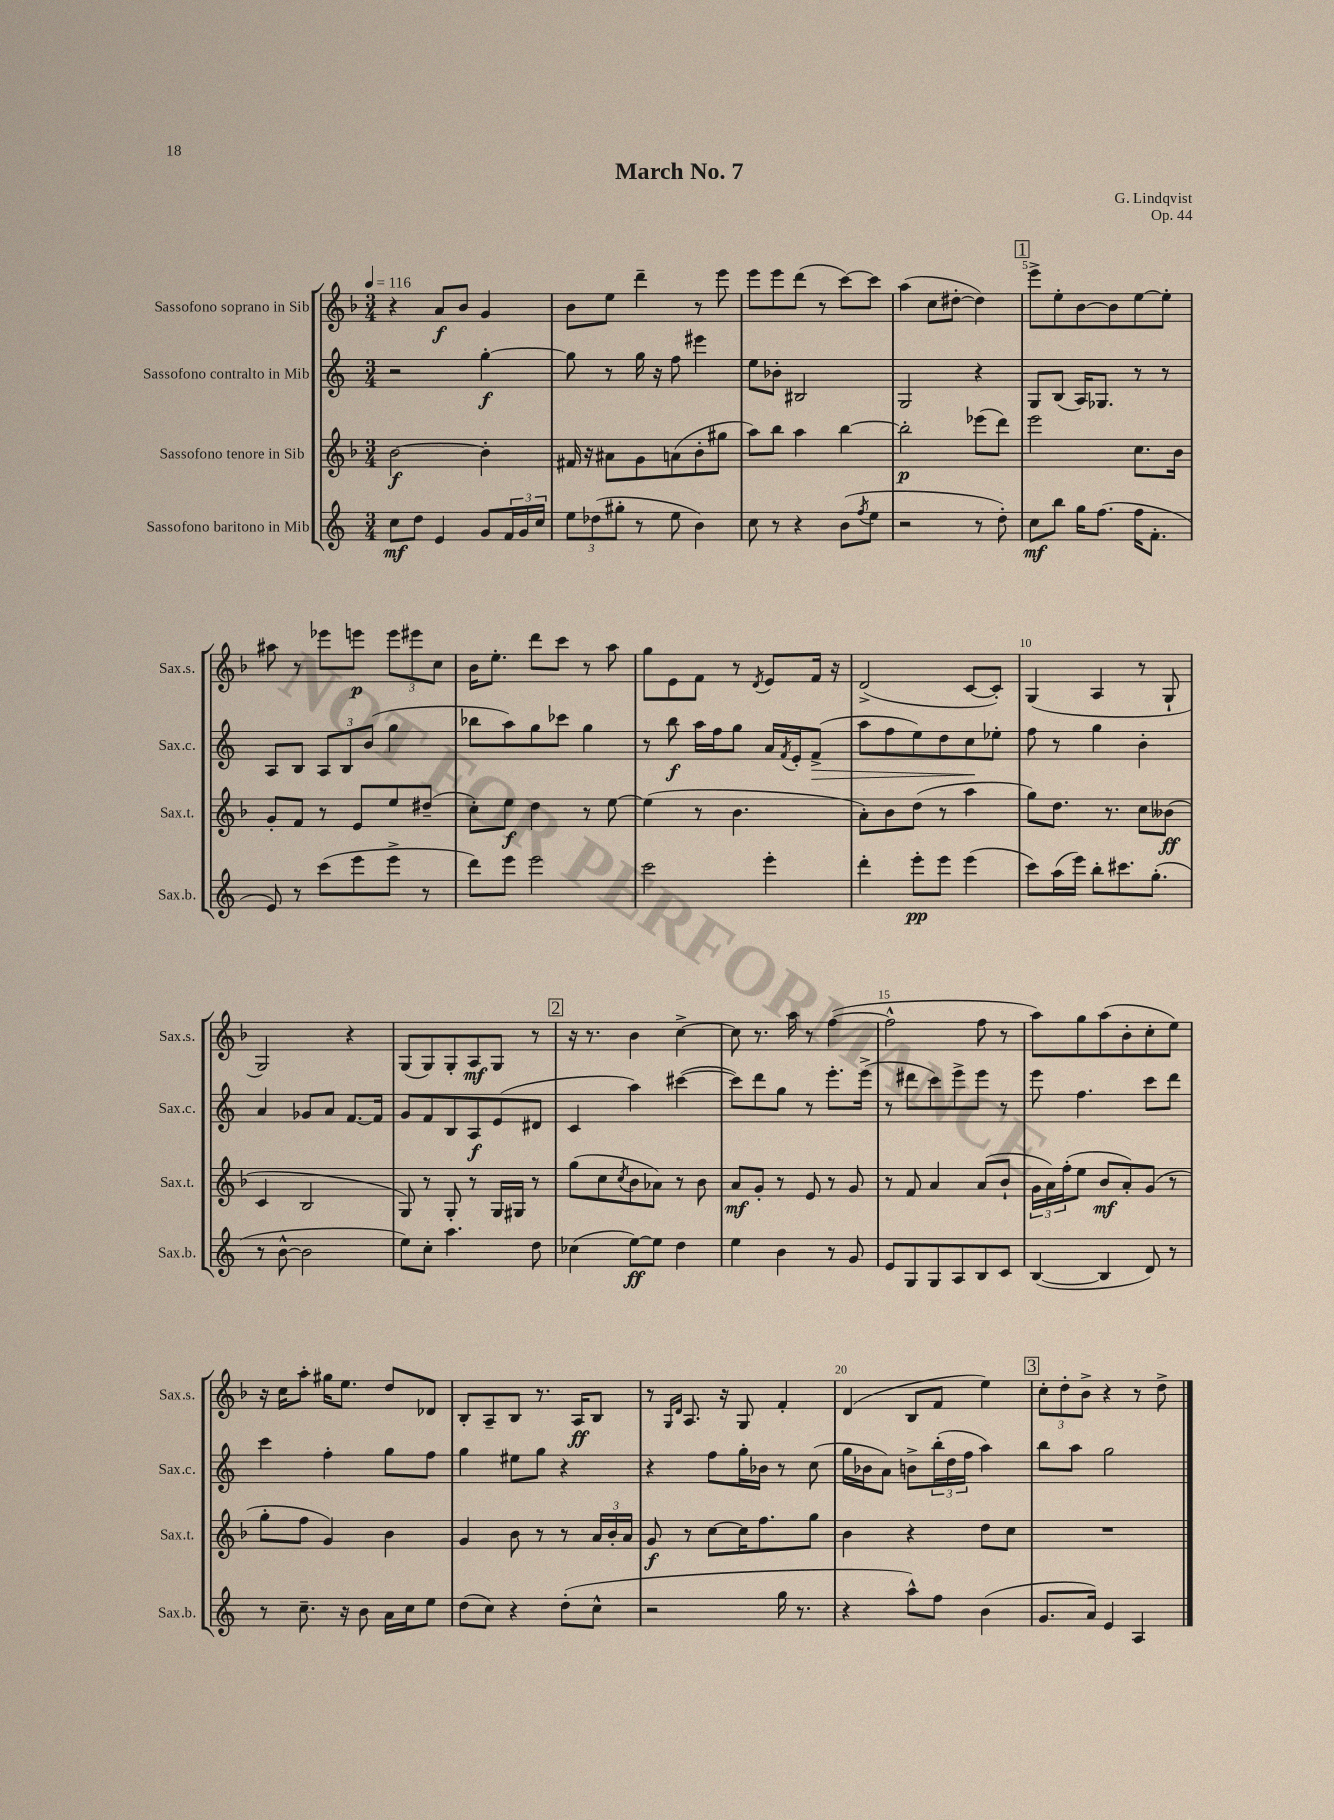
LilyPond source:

\header { title = "March No. 7" composer = "G. Lindqvist" opus = "Op. 44" }
<<
\new StaffGroup <<
\new Staff = "s0" \with { instrumentName = "Sassofono soprano in Sib" shortInstrumentName = "Sax.s." } {
    \clef treble \key f \major \numericTimeSignature \time 3/4 \tempo 4 = 116
    r4 a'8\f bes'8 g'4 |
    bes'8 e''8 d'''4-- r8 e'''8 |
    e'''8 e'''8 d'''8( r8 c'''8~) c'''8 |
    a''4( c''8 dis''8~-. dis''4) |
    \mark \markup { \box "1" } e'''8-> e''8-. bes'8~ bes'8 e''8~ e''8-. |
    ais''8 r8 ees'''8 e'''8\p \tuplet 3/2 { e'''8 eis'''8 c''8 } |
    bes'16 e''8.-. d'''8 c'''8 r8 a''8 |
    g''8 e'8 f'8 r8 \acciaccatura { d'8 } e'8 f'16 r16 |
    d'2->( c'8~ c'8-.) |
    g4( a4 r8 g8-! |
    g2) r4 |
    g8( g8) g8-. a8\mf g8 r8 |
    \mark \markup { \box "2" } r16 r8. bes'4 c''4~-> |
    c''8 r8. a''16 r8 f''4~( |
    f''2-^ f''8 r8 |
    a''8) g''8 a''8( bes'8-. c''8-. e''8) |
    r16 c''16 a''8-. gis''16 e''8. d''8 des'8 |
    bes8-. a8-- bes8 r8. a16\ff bes8 |
    r8 \grace { g16 d'16 } a8. r16 g8 f'4-. |
    d'4( bes8 f'8 e''4) |
    \mark \markup { \box "3" } \tuplet 3/2 { c''8-. d''8-. bes'8-> } r4 r8 d''8-> \bar "|." |
}
\new Staff = "s1" \with { instrumentName = "Sassofono contralto in Mib" shortInstrumentName = "Sax.c." } {
    \clef treble \key c \major \numericTimeSignature \time 3/4
    r2 g''4~-.\f |
    g''8 r8 g''16 r16 f''8 eis'''4 |
    e''8 bes'8-. bis2 |
    g2 r4 |
    \mark \markup { \box "1" } g8 b8( a16) ges8. r8 r8 |
    a8 b8 \tuplet 3/2 { a8 b8 b'8( } g''4 |
    bes''8 a''8) g''8 ces'''8 g''4 |
    r8 b''8\f a''16 f''16 g''8 a'16 \acciaccatura { f'8 } e'16-. f'8->\>( |
    a''8 f''8 e''8) d''8 c''8\! ees''8-. |
    f''8 r8 g''4 b'4-. |
    a'4 ges'8 a'8 f'8.~ f'16 |
    g'8 f'8 b8 a8\f e'8( dis'8 |
    \mark \markup { \box "2" } c'4 a''4) cis'''4~( |
    cis'''8) d'''8 g''8 r8 e'''8.-. e'''16->( |
    r8 dis'''8 c'''8) e'''8-> e'''8 r8 |
    e'''8 f''4. c'''8 d'''8 |
    c'''4 f''4-. g''8 f''8 |
    g''4 eis''8 g''8 r4 |
    r4 f''8 g''16-. bes'16 r8 c''8( |
    g''16 bes'16 a'8) b'8-> \tuplet 3/2 { b''16-.( d''16 f''16 } a''4) |
    \mark \markup { \box "3" } b''8 a''8 g''2 \bar "|." |
}
\new Staff = "s2" \with { instrumentName = "Sassofono tenore in Sib" shortInstrumentName = "Sax.t." } {
    \clef treble \key f \major \numericTimeSignature \time 3/4
    bes'2~\f bes'4-. |
    fis'16 r16 ais'8 g'8 a'8( bes'8-. gis''8 |
    a''8) bes''8 a''4 bes''4~ |
    bes''2-.\p ees'''8( d'''8) |
    \mark \markup { \box "1" } e'''2 c''8. bes'16 |
    g'8-. f'8 r8 e'8 e''8 dis''8--( |
    c''8-.) e''8\f d''4 r8 e''8~ |
    e''4( r8 bes'4. |
    a'8-.) bes'8 d''8( r8 a''4 |
    g''8) d''8. r8. c''8 beses'8\ff( |
    c'4 bes2 |
    g8) r8 g8-. r8 g16 gis16 r8 |
    \mark \markup { \box "2" } g''8( c''8 \acciaccatura { c''8 } bes'8 aes'8) r8 bes'8 |
    a'8\mf g'8-. r8 e'8 r8 g'8 |
    r8 f'8 a'4 a'8( bes'8-! |
    \tuplet 3/2 { g'16 a'16) f''16-.( } e''8 bes'8\mf a'8-.) g'8( r8 |
    g''8-. f''8 g'4) bes'4 |
    g'4 bes'8 r8 r8 \tuplet 3/2 { a'16 bes'16-. a'16 } |
    g'8\f r8 c''8~ c''16 f''8. g''8 |
    bes'4 r4 d''8 c''8 |
    \mark \markup { \box "3" } R2. \bar "|." |
}
\new Staff = "s3" \with { instrumentName = "Sassofono baritono in Mib" shortInstrumentName = "Sax.b." } {
    \clef treble \key c \major \numericTimeSignature \time 3/4
    c''8\mf d''8 e'4 g'8 \tuplet 3/2 { f'16 g'16 c''16 } |
    \tuplet 3/2 { e''8 des''8( gis''8-. } r8 e''8 b'4) |
    c''8 r8 r4 b'8( \acciaccatura { f''8 } e''8 |
    r2 r8 d''8-.) |
    \mark \markup { \box "1" } c''8\mf b''8 g''16 f''8.( f''16 f'8.-. |
    e'8) r8 c'''8( e'''8 e'''8-> r8 |
    d'''8) e'''8 e'''2 |
    c'''2 e'''4-. |
    d'''4-. e'''8-.\pp e'''8 e'''4( |
    c'''8) a''16( e'''16) b''8-. cis'''8. g''8.-.( |
    r8 b'8~-^ b'2 |
    e''8) c''8-. a''4. d''8 |
    \mark \markup { \box "2" } ces''4( e''8~\ff) e''8 d''4 |
    e''4 b'4 r8 g'8 |
    e'8 g8 g8 a8 b8 c'8 |
    b4~( b4 d'8) r8 |
    r8 c''8.-- r16 b'8 a'16 c''16 e''8 |
    d''8( c''8) r4 d''8-.( c''8-^ |
    r2 g''16 r8. |
    r4 a''8-^) f''8 b'4( |
    \mark \markup { \box "3" } g'8. a'16) e'4 a4 \bar "|." |
}
>>
>>
\layout { \context { \Score \override BarNumber.break-visibility = ##(#f #t #t) barNumberVisibility = #(every-nth-bar-number-visible 5) } }
